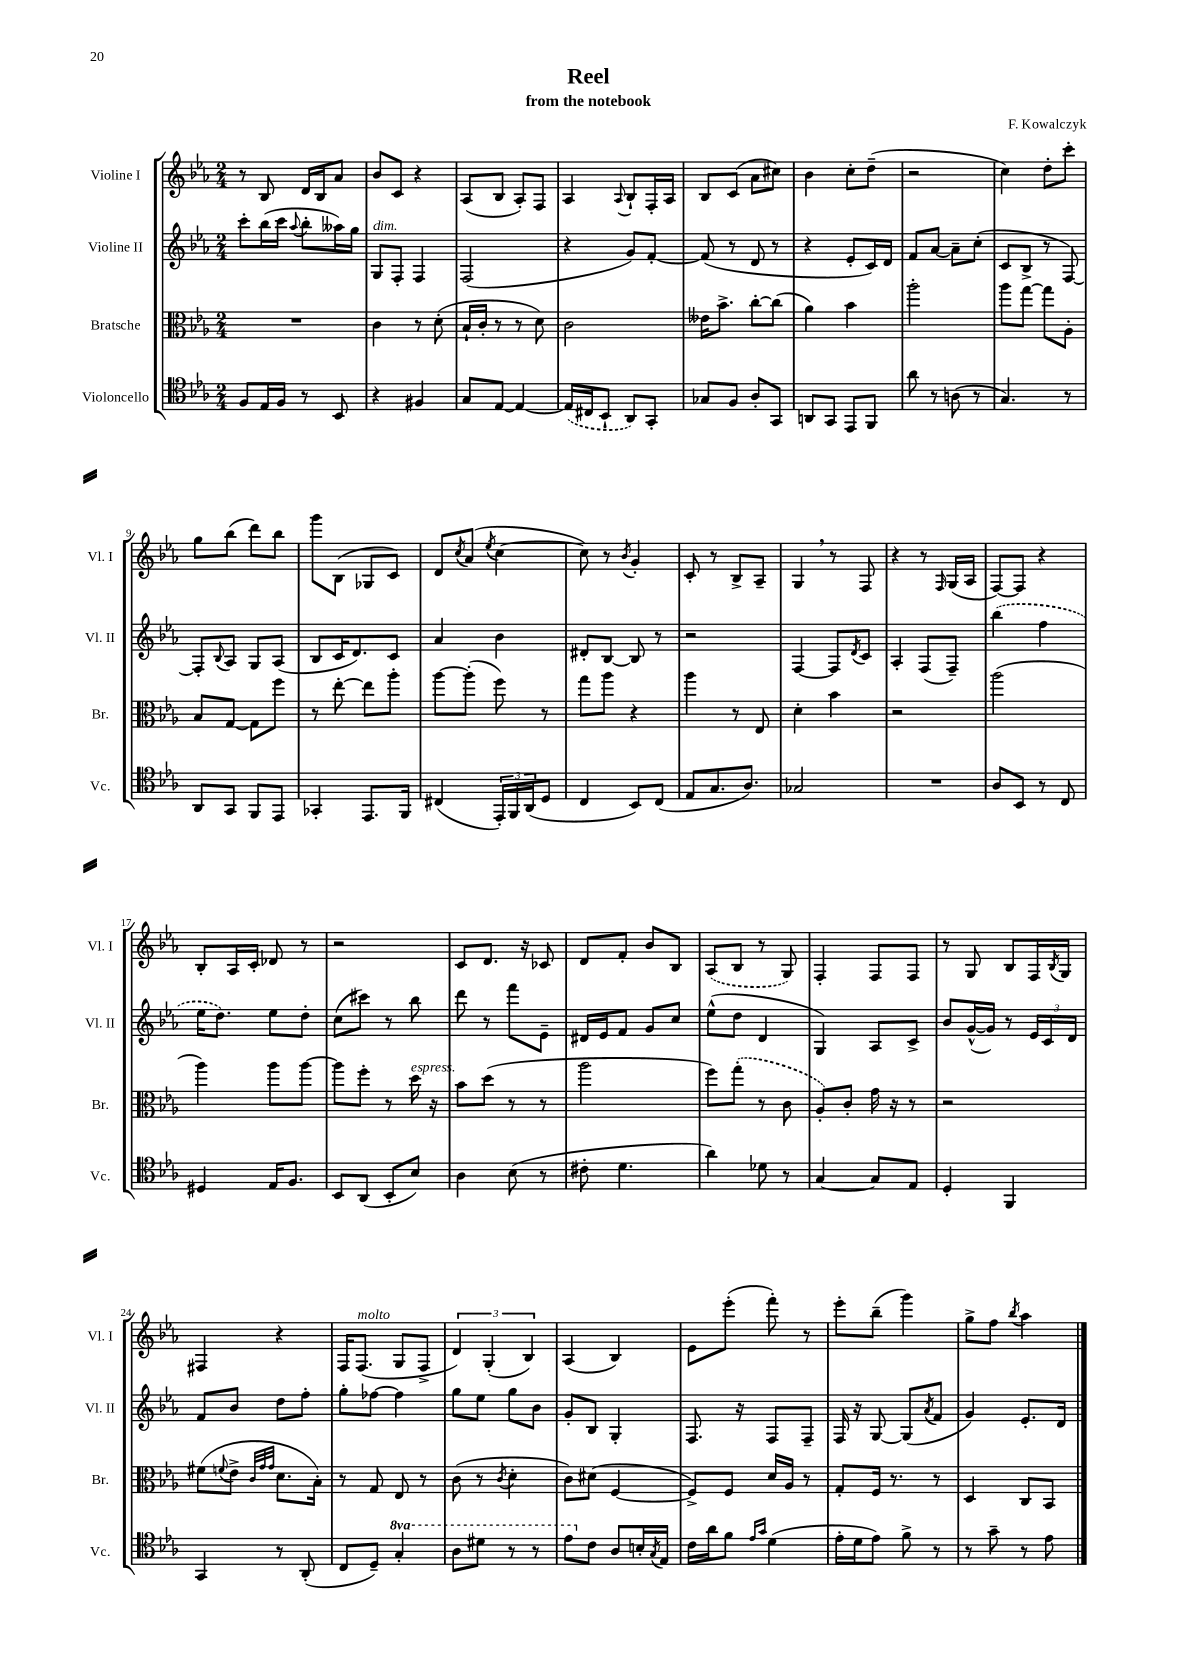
\header { title = "Reel" composer = "F. Kowalczyk" subtitle = "from the notebook" }
<<
\new StaffGroup <<
\new Staff = "s0" \with { instrumentName = "Violine I" shortInstrumentName = "Vl. I" } {
    \clef treble \key ees \major \numericTimeSignature \time 2/4
    r8 bes8 d'16 bes16 aes'8 |
    bes'8 c'8 r4 |
    aes8( bes8 aes8-.) f8 |
    aes4 \appoggiatura { aes8 } bes8-! f16-. aes16 |
    bes8 c'8( aes'8 cis''8) |
    bes'4 c''8-. d''8--( |
    r2 |
    c''4) d''8-. c'''8-. |
    g''8 bes''8( d'''8) bes''8 |
    g'''8 bes8( ges8 c'8) |
    d'8 \acciaccatura { c''8 } aes'8( \acciaccatura { ees''8 } c''4~ |
    c''8) r8 \acciaccatura { bes'8 } g'4-. |
    c'8-. r8 bes8-> aes8-- |
    g4 \breathe r8 f8 |
    r4 r8 \grace { f16 } g16( aes16 |
    f8~) f8 r4 |
    bes8-. aes16 c'16-. des'8 r8 |
    r2 |
    c'8 d'8. r16 ces'8 |
    d'8 f'8-. bes'8 bes8 |
    \once \slurDashed aes8( bes8 r8 g8) |
    f4-. f8 f8 |
    r8 g8 bes8 f16 \acciaccatura { bes8 } g16 |
    fis4 r4 |
    f16 f8.^\markup { \italic "molto" }( g8 f8-> |
    \tuplet 3/2 { d'4) g4-.( bes4) } |
    aes4( bes4) |
    ees'8 ees'''8-.( f'''8-.) r8 |
    ees'''8-. bes''8--( g'''4) |
    g''8-> f''8 \acciaccatura { bes''8 } aes''4 \bar "|." |
}
\new Staff = "s1" \with { instrumentName = "Violine II" shortInstrumentName = "Vl. II" } {
    \clef treble \key ees \major \numericTimeSignature \time 2/4
    c'''8-. bes''16( c'''16 \appoggiatura { aes''8 } bes''8-. aeses''16) g''16 |
    g8^\markup { \italic "dim." } f8-. f4 |
    f2( |
    r4 g'8) f'8~-. |
    f'8( r8 d'8 r8 |
    r4 ees'8-. c'16) d'16 |
    f'8 aes'8~ aes'8-- c''8-.( |
    c'8 bes8-> r8 f8~) |
    f8-. \appoggiatura { bes8 } aes8 g8 aes8( |
    bes8 c'16 d'8.) c'8 |
    aes'4 bes'4 |
    dis'8-. bes8~ bes8 r8 |
    r2 |
    f4~ f8 \acciaccatura { d'8 } c'8 |
    aes4-. f8( f8--) |
    \once \slurDashed bes''4( f''4 |
    ees''16 d''8.) ees''8 d''8-. |
    c''8( cis'''8) r8 bes''8 |
    d'''8 r8 f'''8 ees'8-- |
    dis'16 ees'16 f'8 g'8 c''8 |
    ees''8-^( d''8 d'4 |
    g4) aes8 c'8-> |
    bes'8 g'16~-^( g'16) r8 \tuplet 3/2 { ees'16 c'16 d'16 } |
    f'8 bes'8 d''8 f''8-. |
    g''8-. fes''8~ fes''4 |
    g''8 ees''8 g''8 bes'8 |
    g'8-. bes8 g4-. |
    f8. r16 f8 f8-- |
    f16 r16 g8~ g8( \acciaccatura { aes'8 } f'8 |
    g'4) ees'8.-. d'16 \bar "|." |
}
\new Staff = "s2" \with { instrumentName = "Bratsche" shortInstrumentName = "Br." } {
    \clef alto \key ees \major \numericTimeSignature \time 2/4
    R2 |
    c'4 r8 d'8-.( |
    bes16-! c'16-. r8 r8 d'8) |
    c'2 |
    eeses'16 bes'8.-> c''8~-. c''8( |
    aes'4) bes'4 |
    aes''2-. |
    aes''8 g''8~ g''8 aes8-. |
    bes8 g8~ g8 f''8 |
    r8 ees''8~-. ees''8 aes''8-. |
    aes''8~ aes''8-.( f''8) r8 |
    g''8 aes''8 r4 |
    aes''4 r8 ees8 |
    d'4-. bes'4 |
    r2 |
    aes''2( |
    aes''4) aes''8 aes''8~ |
    aes''8 f''8-. r8 d''16^\markup { \italic "espress." } r16 |
    bes'8 d''8( r8 r8 |
    aes''2 |
    f''8) \once \slurDashed g''8-.( r8 c'8 |
    aes8-.) c'8-. g'16 r16 r8 |
    r2 |
    fis'8( \appoggiatura { f'8 } ees'8-> \grace { c'32 g'32 g'32 } d'8. bes16-.) |
    r8 g8 ees8 r8 |
    c'8( r8 \acciaccatura { c'8 } d'4-. |
    c'8) dis'8( f4~ |
    f8->) f8 d'16 aes16 r8 |
    g8-. f16 r8. r8 |
    d4 c8 bes,8 \bar "|." |
}
\new Staff = "s3" \with { instrumentName = "Violoncello" shortInstrumentName = "Vc." } {
    \clef tenor \key ees \major \numericTimeSignature \time 2/4 \set Staff.ottavationMarkups = #ottavation-simple-ordinals
    f8 ees16 f16 r8 bes,8 |
    r4 fis4 |
    g8 ees8~ ees4~ |
    \once \slurDashed ees16( cis16 bes,8-! aes,8) g,8-. |
    ges8 f8 aes8-. g,8 |
    a,8 g,8 ees,8 f,8 |
    aes'8 r8 a8( r8 |
    g4.) r8 |
    aes,8 g,8 f,8 ees,8 |
    ges,4-. ees,8. f,16 |
    cis4( \tuplet 3/2 { ees,16-.) f,16 aes,16( } d8 |
    c4 bes,8) c8( |
    ees8 g8. aes8.) |
    ges2 |
    R2 |
    aes8 bes,8 r8 c8 |
    dis4 ees16 f8. |
    bes,8 aes,8( bes,8-. bes8) |
    aes4 bes8( r8 |
    cis'8-. d'4. |
    aes'4) des'8 r8 |
    g4~ g8 ees8 |
    d4-. f,4 |
    g,4 r8 aes,8-.( |
    c8 d8--) \ottava #1 g'4-. |
    aes'8 dis''8 r8 r8 |
    ees''8 \ottava #0 c'8 aes8 b16-. \acciaccatura { g8 } ees16 |
    c'16 aes'16 f'8 \grace { ees'16 g'16 } d'4( |
    ees'16-. d'16 ees'8) f'8-> r8 |
    r8 g'8-- r8 ees'8 \bar "|." |
}
>>
>>
